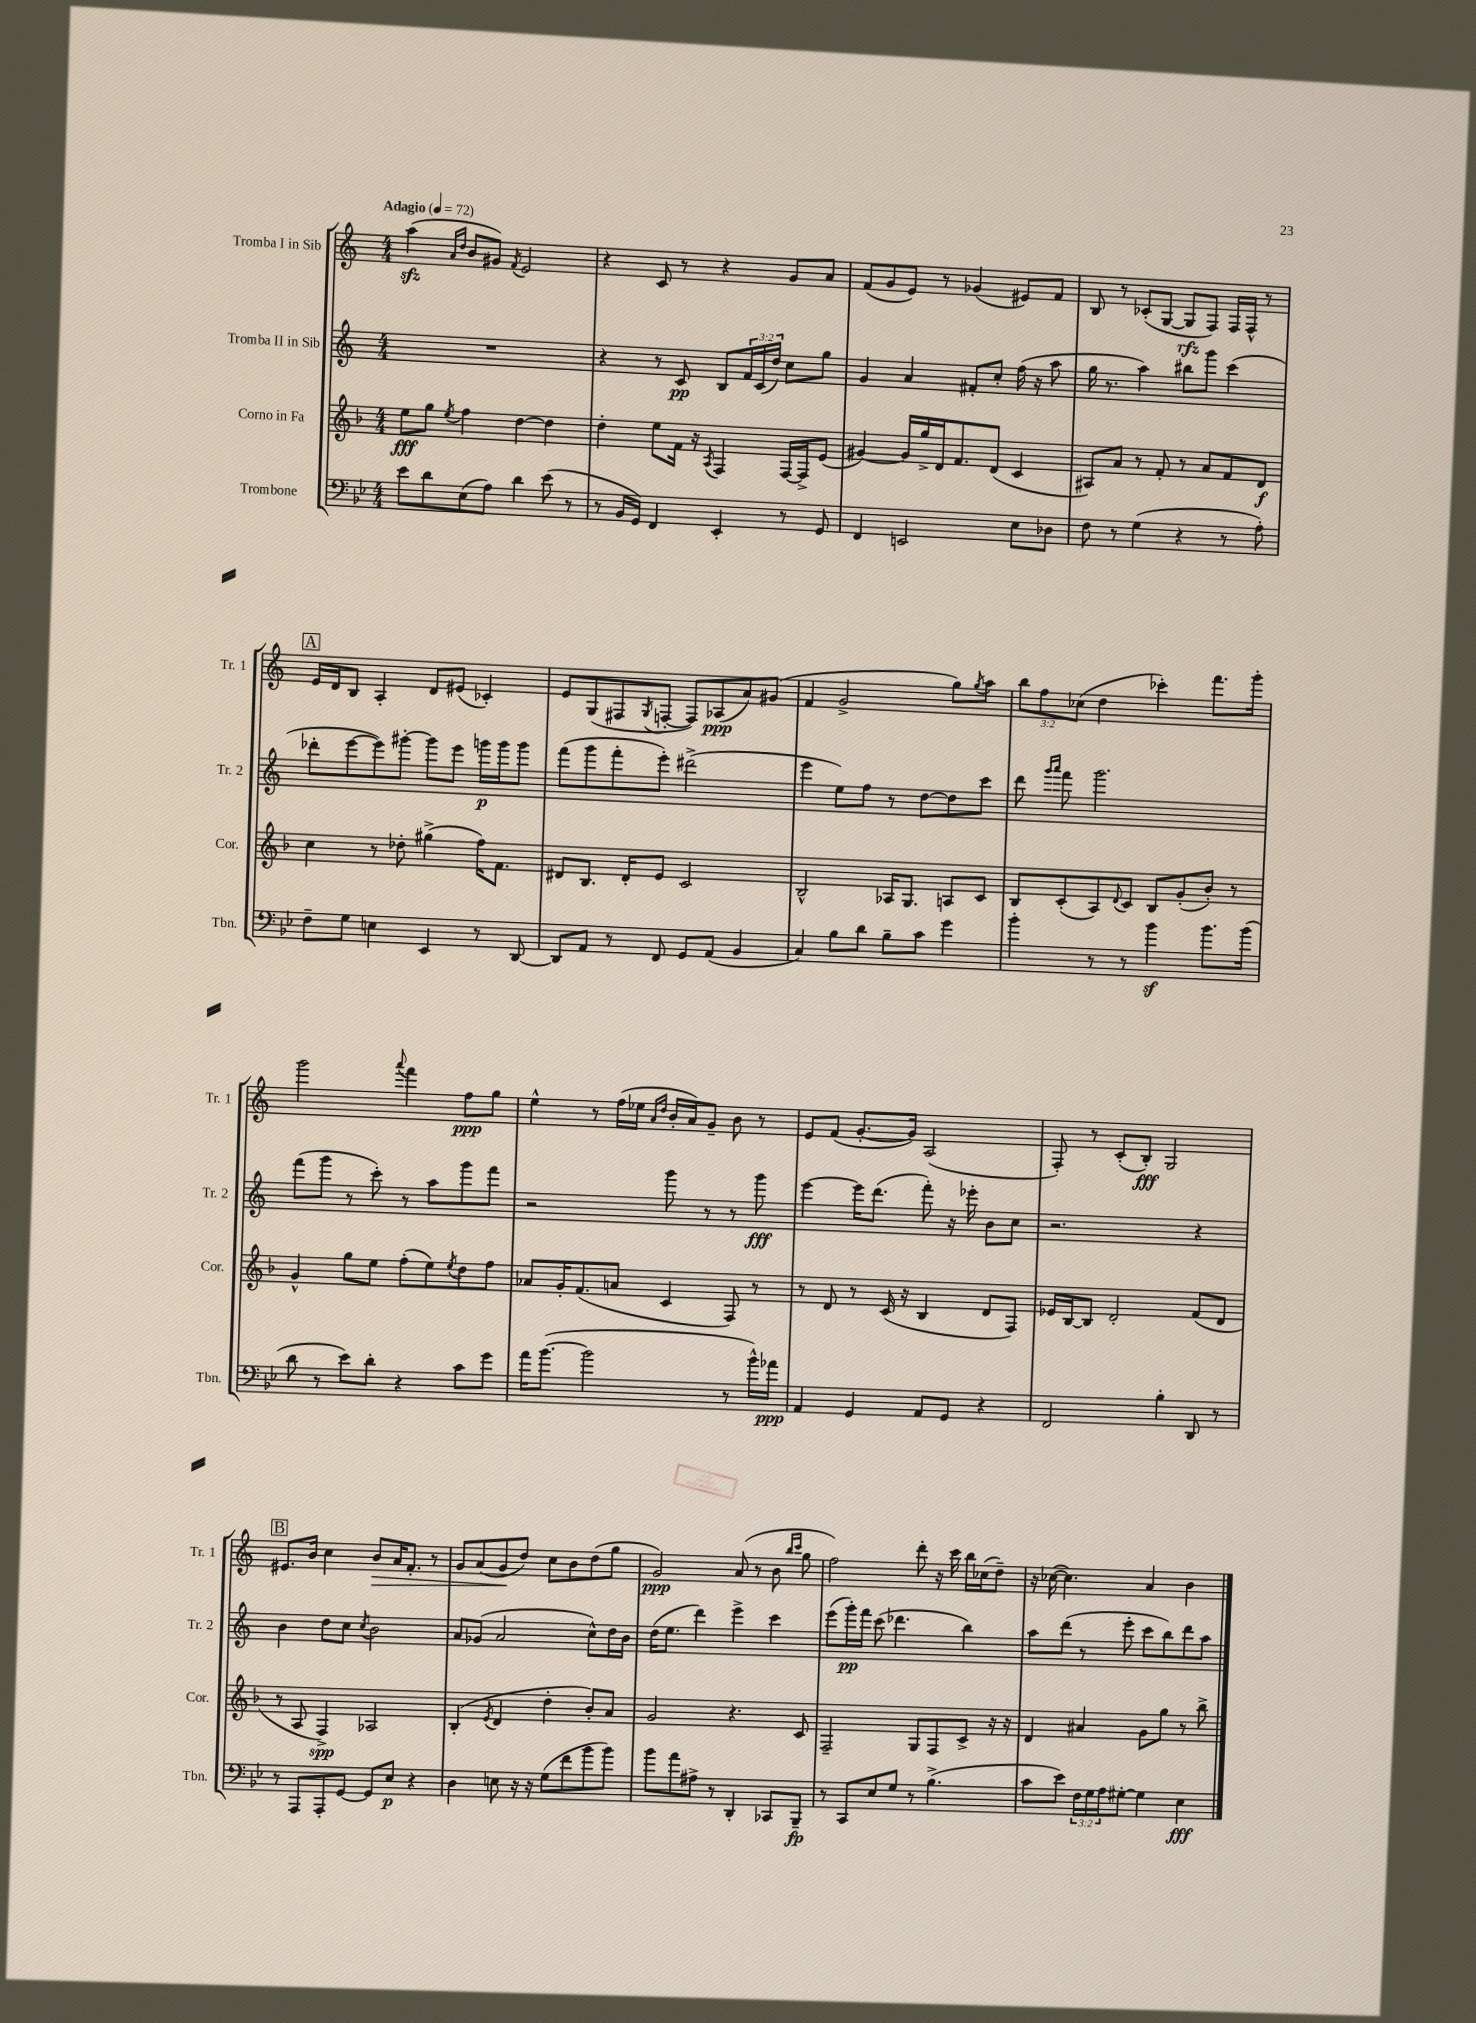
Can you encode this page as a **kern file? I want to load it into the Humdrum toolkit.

**kern	**kern	**kern	**kern
*staff4	*staff3	*staff2	*staff1
*clefF4	*clefG2	*clefG2	*clefG2
*k[b-e-]	*k[b-]	*k[]	*k[]
*M4/4	*M4/4	*M4/4	*M4/4
*MM72	*MM72	*MM72	*MM72
8e-	8ee	1r	(4aa
8d	8gg	.	.
.	.	.	16qqa
.	8qee	.	16qqdd
(8E-	4ff	.	8b
8A)	.	.	8g#)
.	.	.	8qf
4d	[4dd	.	2e
(8e-	4dd]	.	.
8r	.	.	.
=	=	=	=
8r	4dd'	4r	4r
16BB-	.	.	.
16GG)	.	.	.
4FF	8ee	8r	8c
.	16f	8c	8r
.	16r	.	.
.	8qA	.	.
4EE-'	4F	8B	4r
.	.	24f	.
.	.	(24c	.
.	.	24dd)	.
8r	[16F	8cc	8g
.	16F^]	.	.
8GG	(8e	8gg	8a
=	=	=	=
4FF	[4g#)	4g	(8f
.	.	.	8g
2EE	16g#]	4a	8e)
.	16gg^	.	.
.	16d	.	8r
.	8.f	.	.
.	.	8f#'	(4g-
.	(8d	8cc'	.
8E-	4c	(16ff	8e#)
.	.	16r	.
8D-	.	8aa	8f
=	=	=	=
8F	8A#)	16gg	8B
.	.	8.r	.
8r	8a	.	8r
(4G	8r	4aa)	(8c-'
.	8f'	.	[8G
4r	8r	8bb#	8G]
.	8a	8ggg	8F)
8r	8f	(4ccc	16F
.	.	.	16F^^
8A')	8d	.	8r
=	=	=	=
8F~	4cc	8ddd-'	16e
.	.	.	16d
8G	.	[8eee	8B
4E	8r	8eee])	4A'
.	8dd-'	[8ggg#'	.
4EE-	(4gg#^	8ggg#]	8d
.	.	8eee	(8e#
8r	16ff)	16ggg	4c-')
.	8.f	16ggg	.
[8DD	.	8ggg	.
=	=	=	=
8DD]	8d#	(8fff	8e
8AA	8.B-	8ggg	(8G
8r	.	8fff'	8F#
.	16d#'	.	.
.	.	.	8qG
8FF	8e	8eee')	[8F'
8GG	2c	(2ddd#^	8F])
(8AA	.	.	(8A-
4BB-	.	.	8a)
.	.	.	(8g#
=	=	=	=
4C)	2B-^^	4eee	4f
8B-	.	8ee)	2g^
8d	.	8ff	.
8B-~	16A-	8r	.
.	8.G	.	.
8c	.	[8dd	.
4g	8A	8dd]	8gg)
.	.	.	8qgg
.	8c	8ccc	8aa
=	=	=	=
4b-'	8B-	8ddd	12bb
.	.	.	12ff
.	.	16qqggg	.
.	.	16qqaaa	.
.	(8c'	8fff	.
.	.	.	(12cc-
8r	8A)	2.ggg	4dd
.	8qqd	.	.
8r	8c	.	.
4b-	8B-	.	4ccc-')
.	(8g'	.	.
8.b-	8b-')	.	8.fff
.	8r	.	.
(16b-	.	.	16ggg'
=	=	=	=
8d	4g^^	(8fff	2ggg
8r	.	8ggg	.
8e-)	8gg	8r	.
8d'	8ee	8ccc')	.
.	.	.	8qqaaa
4r	(8ff'	8r	4fff
.	8ee)	8aa	.
.	8qee	.	.
8c	8dd	8ggg	8ff
8g	8ff	8fff	8gg
=	=	=	=
16a	8a-	2r	4ee^^
([8.b-	.	.	.
.	16g'	.	.
.	(8.f	.	.
2b-]	.	.	8r
.	8a	.	(16ff
.	.	.	16ee-
.	.	.	16qqa
.	.	.	16qqdd
.	4c	8ggg	16b'
.	.	.	16a)
.	.	8r	8g~
8r	8F)	8r	8b
16b-^^)	8r	8ggg	8r
16a-	.	.	.
=	=	=	=
4AA	8r	[4eee	8e
.	8d	.	(8f
4GG	8r	16eee]	[8.g'
.	.	(8.ddd	.
.	(16c	.	.
.	16r	.	16g])
8AA	4B-	8fff')	(2A
8GG	.	16r	.
.	.	16eee-'	.
4r	8d	8b	.
.	8F)	8cc	.
=	=	=	=
2FF	16e-	2.r	8F')
.	[16B-	.	.
.	8B-]	.	8r
.	2d'	.	(8c'
.	.	.	8B')
4B-'	.	.	2G
8DD	(8f	4r	.
8r	8d	.	.
=	=	=	=
8r	8r	4b	8.e#
8AAA	8A	.	.
.	.	.	16b
8AAA'	4F^)	8dd	4cc
[8GG	.	8cc	.
.	.	8qcc	.
8GG]	2A-	2b	8b
8E-	.	.	16a
.	.	.	8.f'
4r	.	.	.
.	.	.	8r
=	=	=	=
4D	(4B-'	8a	8g
.	.	(8g-	(8a
.	8qe	.	.
8E	4d	2a	8g
16r	.	.	8dd)
16r	.	.	.
(8G	4dd'	.	8cc
8f	.	.	8b
8b-	8b-')	8cc^^)	(8dd
8b-)	8a	16dd	8gg
.	.	16b	.
=	=	=	=
8b-	2g	(16dd	2g)
.	.	8.ee	.
8a	.	.	.
8A#^	.	4ddd)	.
8r	.	.	.
4DD'	4.r	4eee^	(8a
.	.	.	8r
8CC-	.	4ccc	8b
.	.	.	16qqbb
.	.	.	16qqccc
8BBB-~	8c	.	8gg
=	=	=	=
8r	2F~	(8eee	2ff)
8CC	.	16ggg')	.
.	.	16fff	.
8E-	.	(8ccc	.
8G	.	4.ddd-	.
8r	8G	.	8ddd'
(4.B-^	8F	.	16r
.	.	.	16ccc
.	8c^	4bb)	16bb
.	.	.	(16cc-
.	16r	.	8dd~)
.	16r	.	.
=	=	=	=
8c	4d	8aa	16r
.	.	.	([16cc-
8e-)	.	(8ddd	4.cc-])
24F	4a#	8r	.
24G	.	.	.
24A	.	.	.
[8G#'	.	8eee'	.
4G#]	8g	8ccc	4a
.	8gg	8bb)	.
4E-	8r	8ddd	4b
.	8bb-^	8aa	.
==	==	==	==
*-	*-	*-	*-
